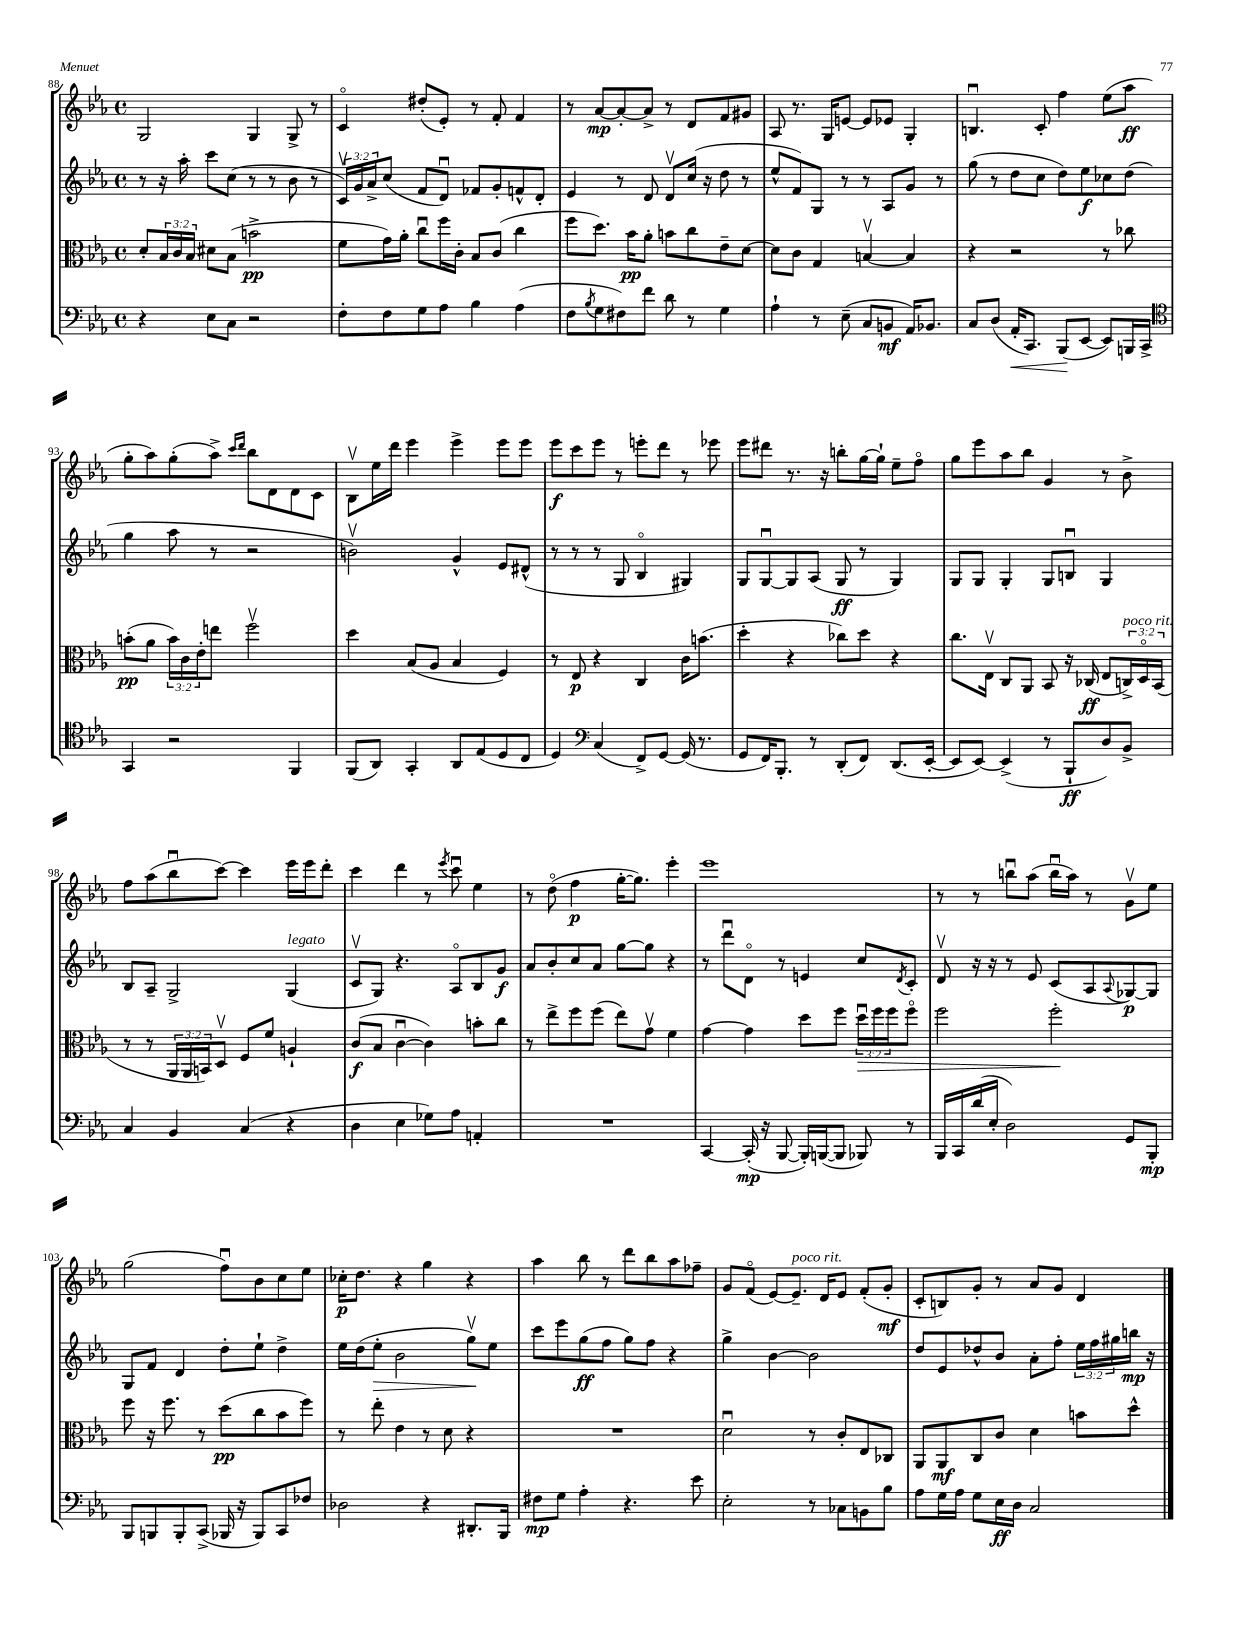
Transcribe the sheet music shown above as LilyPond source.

<<
\new StaffGroup <<
\new Staff = "s0" {
    \clef treble \key ees \major \defaultTimeSignature \time 4/4
    g2 g4 g8-> r8 |
    c'4\flageolet dis''8-.( ees'8-.) r8 f'8-. f'4 |
    r8 aes'8~\mp aes'8~-. aes'8-> r8 d'8 f'8 gis'8 |
    aes8 r8. g16 e'8~ e'8 ees'8 g4-. |
    b4.\downbow c'8-. f''4 ees''8( aes''8\ff |
    g''8-. aes''8) g''8-.( aes''8->) \grace { c'''16 d'''16 } bes''8 d'8 d'8 c'8 |
    bes8\upbow ees''16 d'''16 ees'''4 ees'''4-> ees'''8 ees'''8 |
    ees'''8\f c'''8 ees'''8 r8 e'''8-. d'''8 r8 ees'''8 |
    ees'''8 dis'''8 r8. r16 b''8-. g''16~ g''16-! ees''8-- f''8\flageolet |
    g''8 ees'''8 aes''8 bes''8 g'4 r8 bes'8-> |
    f''8 aes''8( bes''8\downbow c'''8~) c'''4 ees'''16 ees'''16 d'''8-. |
    c'''4 d'''4 r8 \acciaccatura { ees'''8 } c'''8\downbow ees''4 |
    r8 d''8\flageolet( f''4\p g''16~-. g''8.) ees'''4-. |
    ees'''1 |
    r8 r8 b''8\downbow aes''8( b''16\downbow aes''16) r8 g'8\upbow ees''8 |
    g''2( f''8\downbow) bes'8 c''8 ees''8 |
    ces''16-.\p d''8. r4 g''4 r4 |
    aes''4 bes''8 r8 d'''8 bes''8 aes''8 fes''8-- |
    g'8 f'8\flageolet( ees'8~) ees'8.--^\markup { \italic "poco rit." } d'16 ees'8 f'8-.( g'8-.\mf |
    c'8-. b8) g'8-. r8 aes'8 g'8 d'4 \bar "|." |
}
\new Staff = "s1" {
    \clef treble \key ees \major \defaultTimeSignature \time 4/4 \override Staff.TupletNumber.text = #tuplet-number::calc-fraction-text
    r8 r16 aes''16-. c'''8 c''8( r8 r8 bes'8 r8 |
    \tuplet 3/2 { c'16\upbow) g'16 aes'16-> } c''8( f'8 d'8\downbow) fes'8 g'8-. f'8-^ d'8-. |
    ees'4 r8 d'8 d'8\upbow c''16( r16 d''8 r8 |
    ees''8-^ f'8) g8 r8 r8 aes8 g'8 r8 |
    g''8( r8 d''8 c''8 d''8) ees''8\f ces''8 d''8( |
    g''4 aes''8 r8 r2 |
    b'2\upbow) g'4-^ ees'8 dis'8-^( |
    r8 r8 r8 g8 bes4\flageolet gis4) |
    g8 g8~\downbow g8 aes8( g8\ff r8 g4) |
    g8 g8 g4-. g8 b8\downbow g4 |
    bes8 aes8-- g2-> g4^\markup { \italic "legato" }( |
    c'8\upbow g8) r4. aes8\flageolet bes8 g'8\f |
    aes'8 bes'8-. c''8 aes'8 g''8~ g''8 r4 |
    r8 d'''8\downbow d'8\flageolet r8 e'4 c''8 \acciaccatura { d'8 } c'8-. |
    d'8\upbow r16 r16 r8 ees'8 c'8( aes8 \appoggiatura { aes8 } ges8~\p) ges8 |
    g8 f'8 d'4 d''8-. ees''8-! d''4-> |
    ees''16 d''16( ees''8-.\> bes'2 g''8\upbow\!) ees''8 |
    c'''8 ees'''8 g''8\ff( f''8 g''8) f''8 r4 |
    g''4-> bes'4~ bes'2 |
    d''8 ees'8 des''8-^ bes'8 aes'8-. f''8-. \tuplet 3/2 { ees''16 f''16 gis''16 } b''16\mp r16 \bar "|." |
}
\new Staff = "s2" {
    \clef alto \key ees \major \defaultTimeSignature \time 4/4 \override Staff.TupletNumber.text = #tuplet-number::calc-fraction-text
    d'8-. \tuplet 3/2 { bes16 c'16 bes16 } dis'8 bes8( b'2->\pp |
    f'8 g'16) aes'16-. c''8\downbow f''16 c'16-. bes8 c'8( c''4 |
    f''8 d''8.) bes'16\pp aes'8-. b'8 c''8 ees'8-- d'8~ |
    d'8 c'8 g4 b4~\upbow b4 |
    r4 r2 r8 ces''8 |
    b'8-.\pp( aes'8 \tuplet 3/2 { b'16) c'16 ees'16-. } e''8 f''2\upbow |
    d''4 bes8( aes8 bes4 f4) |
    r8 ees8\p r4 c4 c'16 b'8.( |
    d''4-. r4 ces''8) d''8 r4 |
    c''8. ees16\upbow c8 aes,8 bes,8 r16 ces16\ff( ees8 \tuplet 3/2 { c16->^\markup { \italic "poco rit." }) d16\flageolet bes,16( } |
    r8 r8 \tuplet 3/2 { aes,16 aes,16 b,16) } d8\upbow f8 f'8 a4-! |
    c'8\f( bes8 c'4~\downbow c'4) b'8-. c''8 |
    r8 ees''8-> f''8 f''8( ees''8) g'8\upbow f'4 |
    g'4~ g'4 d''8 f''8 \tuplet 3/2 { d''16\downbow\> f''16 f''16 } f''8\flageolet |
    f''2 f''2-.\! |
    f''8 r16 f''8. r8 d''8\pp( c''8 bes'8 f''8) |
    r8 ees''8-. ees'4 r8 d'8 r4 |
    R1 |
    d'2\downbow r8 c'8-. ees8 ces8 |
    aes,8 aes,8\mf c8 c'8 d'4 b'8 d''8-^ \bar "|." |
}
\new Staff = "s3" {
    \clef bass \key ees \major \defaultTimeSignature \time 4/4
    r4 ees8 c8 r2 |
    f8-. f8 g8 aes8 bes4 aes4( |
    f8 \acciaccatura { bes8 } g8 fis8) f'8 d'8 r8 g4 |
    aes4-! r8 ees8--( c8 b,8\mf aes,16) bes,8. |
    c8 d8( aes,16-.\< c,8.) bes,,8\!( ees,8~ ees,8) b,,16 c,16-> |
    \clef tenor g,4 r2 f,4 |
    f,8( aes,8) g,4-. aes,8 ees8( d8 c8 |
    d4) \clef bass c4( f,8->) g,8~ g,16( r8. |
    g,8 f,16) bes,,8.-. r8 d,8-.( f,8) d,8.( ees,16~-. |
    ees,8 ees,8~) ees,4->( r8 bes,,8-!\ff d8) bes,8-> |
    c4 bes,4 c4( r4 |
    d4 ees4 ges8) aes8 a,4-. |
    R1 |
    c,4~ c,16-.\mp( r16 bes,,8~ bes,,16-.) b,,16~( b,,8 bes,,8) r8 |
    bes,,16 c,16 d'16( ees16-. d2) g,8 bes,,8-.\mp |
    bes,,8 b,,8 b,,8-. c,8->( bes,,16 r16 bes,,8) c,8 fes8 |
    des2 r4 dis,8.-. bes,,16 |
    fis8\mp g8 aes4-. r4. ees'8 |
    ees2-. r8 ces8 b,8 bes8 |
    aes8 g16 aes16 g8 ees16\ff d16 c2 \bar "|." |
}
>>
>>
\layout { \context { \Score currentBarNumber = #88 } }
